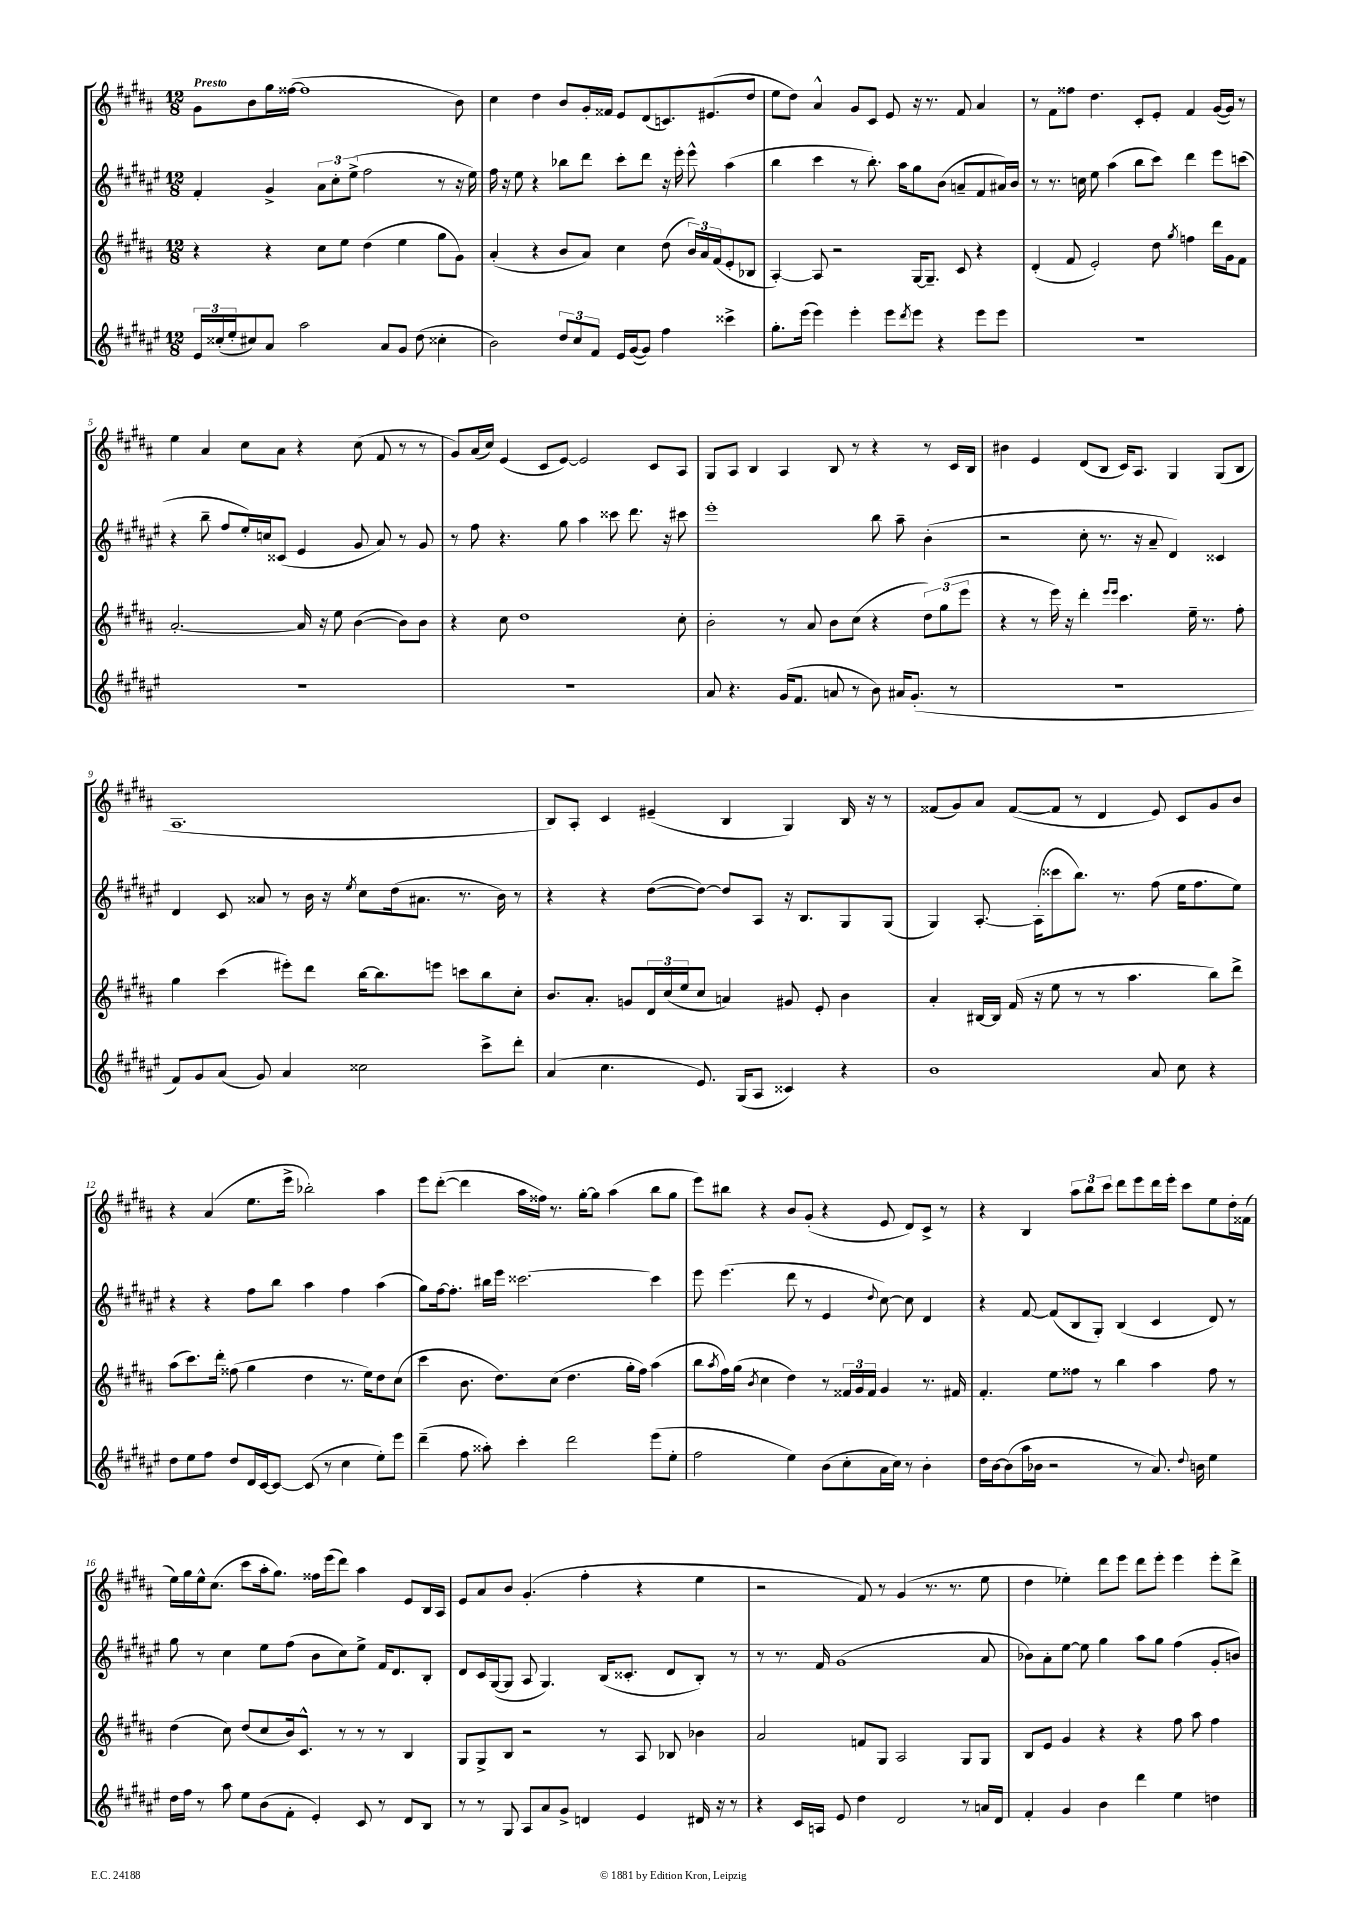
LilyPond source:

<<
\new StaffGroup <<
\new Staff = "s0" {
    \clef treble \key b \major \numericTimeSignature \time 12/8 \tempo "Presto"
    gis'8 b'8 gis''16 fisis''16~( fisis''1 b'8) |
    cis''4 dis''4 b'8 gis'16-. fisis'16 e'8 dis'8( c'8.) eis'8.( dis''8 |
    e''8 dis''8) ais'4-^ gis'8 cis'8 e'8 r16 r8. fis'8 ais'4 |
    r8 fis'8 fisis''8 dis''4. cis'8-. e'8-. fis'4 gis'16~( gis'16) r8 |
    e''4 ais'4 cis''8 ais'8 r4 cis''8( fis'8 r8 r8 |
    gis'8) ais'16( cis''16) e'4( cis'8 e'8~) e'2 cis'8 ais8 |
    gis8 ais8 b4 ais4 b8 r8 r4 r8 cis'16 b16 |
    bis'4 e'4 dis'8( b8 cis'16) ais8. gis4 gis8( b8 |
    ais1. |
    b8) ais8-. cis'4 eis'4--( b4 gis4) b16 r16 r8 |
    fisis'8( gis'8) ais'8 fisis'8~( fisis'8 r8 dis'4 e'8) cis'8 gis'8 b'8 |
    r4 ais'4( e''8. e'''16-> bes''2-.) ais''4 |
    e'''8 dis'''8~-.( dis'''4 ais''16 fisis''16) r8. gis''16~-. gis''8 ais''4( b''8 gis''8 |
    e'''8) bis''8 r4 b'8 gis'8-.( r4 e'8 dis'8) cis'8-> r8 |
    r4 b4 \tuplet 3/2 { ais''8 b''8 cis'''8 } dis'''8 e'''8 dis'''16 e'''16-. cis'''8 e''8 dis''16-. fisis'16( |
    e''16) gis''16 e''16-^ cis''8.( cis'''8 ais''16-. gis''8.) fisis''16 e'''16( dis'''8) ais''4 e'8 b16 ais16 |
    e'8 ais'8 b'8 gis'4.-.( fis''4-. r4 e''4 |
    r2 fis'8) r8 gis'4( r8. r8. e''8 |
    dis''4 ees''4-.) dis'''8 e'''8 dis'''8 e'''8-. e'''4 e'''8-. dis'''8-> \bar "|." |
}
\new Staff = "s1" {
    \clef treble \key fis \major \numericTimeSignature \time 12/8
    fis'4-. gis'4-> \tuplet 3/2 { ais'8 cis''8-. eis''8->( } fis''2 r8 r16 eis''16) |
    fis''16 r16 eis''8 r4 bes''8 dis'''8 cis'''8-. dis'''8 r16 eis'''16-. eis'''8-^ ais''4( |
    b''4 cis'''4 r8 b''8.-.) ais''16 gis''8 b'8( a'8-- fis'8 ais'16) b'16 |
    r8 r8. c''16 eis''8 ais''4( b''8 cis'''8) dis'''4 eis'''8 c'''8( |
    r4 b''8-- fis''8 eis''16-.) c''16 cisis'8( eis'4 gis'8 ais'8) r8 gis'8 |
    r8 fis''8 r4. gis''8 ais''4 cisis'''8 dis'''8. r16 cis'''8 |
    eis'''1-. b''8 ais''8-- b'4-.( |
    r2 cis''8-. r8. r16 ais'8-- dis'4) cisis'4 |
    dis'4 cis'8 aisis'8 r8 b'16 r16 \acciaccatura { eis''8 } cis''8 dis''16( ais'8. r8. b'16) r8 |
    r4 r4 dis''8~( dis''8~) dis''8 ais8 r16 b8. gis8 gis8( |
    gis4) ais8.~-. ais16-.( cisis'''8 b''8.) r8. fis''8( eis''16 fis''8. eis''8) |
    r4 r4 fis''8 b''8 ais''4 fis''4 ais''4( |
    gis''8) fis''16~ fis''8.-. bis''16 eis'''16 cisis'''2.~ cisis'''4 |
    eis'''8 eis'''4.( dis'''8 r8 eis'4 \appoggiatura { dis''8 } cis''8~) cis''8 dis'4 |
    r4 fis'8~ fis'8( b8 gis8-.) b4( cis'4 dis'8) r8 |
    gis''8 r8 cis''4 eis''8 fis''8( b'8 cis''8) eis''8-> fis'16 dis'8. b8-. |
    dis'8 cis'16 gis16~( gis8 ais8 gis4.) b16( cisis'8.-. dis'8 b8-.) r8 |
    r8 r8. fis'16 gis'1( ais'8 |
    bes'8) ais'8-. eis''8~ eis''8 gis''4 ais''8 gis''8 fis''4( gis'8-. b'8) \bar "|." |
}
\new Staff = "s2" {
    \clef treble \key b \major \numericTimeSignature \time 12/8
    r4 r4 cis''8 e''8 dis''4( e''4 gis''8 gis'8) |
    ais'4-.( r4 b'8 ais'8) cis''4 dis''8( \tuplet 3/2 { b'16) ais'16 fis'16( } e'8-. bes8 |
    ais4~-.) ais8 r2 gis16~ gis8.-- cis'8 r4 |
    dis'4-.( fis'8 e'2-.) dis''8 \acciaccatura { gis''8 } f''4 dis'''16 gis'16 fis'8 |
    ais'2.~-. ais'16 r16 e''8 b'4~( b'8) b'8 |
    r4 cis''8 dis''1 cis''8-. |
    b'2-. r8 ais'8 b'8 cis''8( r4 \tuplet 3/2 { dis''8) gis''8( e'''8 } |
    r4 r8 e'''16) r16 dis'''4-. \grace { e'''16 e'''16 } cis'''4. e''16-- r8. fis''8-. |
    gis''4 cis'''4( eis'''8-.) dis'''8 b''16~ b''8. e'''8 c'''8 b''8 cis''8-. |
    b'8. ais'8.-. g'8 \tuplet 3/2 { dis'16 cis''16( e''16 } cis''8 a'4) gis'8 e'8-. b'4 |
    ais'4-. bis16~ bis16 fis'16( r16 e''8 r8 r8 ais''4. b''8) dis'''8-> |
    ais''8( cis'''8.) dis'''16-. fisis''8( gis''4 dis''4 r8. e''16) dis''8 cis''8( |
    cis'''4 b'8. dis''8.) cis''8( dis''4. gis''16-. fis''16) ais''4( |
    b''8 \acciaccatura { ais''8 } fis''16) gis''16( \acciaccatura { b'8 } cis''4 dis''4) r8 \tuplet 3/2 { fisis'16 gis'16 fisis'16 } gis'4 r8. fis'16 |
    fis'4.-. e''8 fisis''8 r8 b''4 ais''4 fisis''8 r8 |
    dis''4( cis''8) dis''8( cis''8 b'16) cis'8.-^ r8 r8 r8 b4 |
    gis8 gis8-> b8 r2 r8 ais8 bes8 bes'4 |
    ais'2 f'8 gis8 ais2 gis8 gis8 |
    b8 e'8 gis'4 r4 r4 fis''8 ais''8 fis''4 \bar "|." |
}
\new Staff = "s3" {
    \clef treble \key fis \major \numericTimeSignature \time 12/8
    \tuplet 3/2 { eis'16 cisis''16-.( eis''16-. } cis''8) ais'8 ais''2 ais'8 gis'8 dis''8( cisis''4-. |
    b'2) \tuplet 3/2 { dis''8 cis''8 fis'8 } eis'16 gis'16~( gis'8) fis''4 cisis'''4-> |
    gis''8.-. eis'''16( eis'''4) eis'''4-. eis'''8 \acciaccatura { dis'''8 } eis'''8 r4 eis'''8 eis'''8 |
    R1. |
    R1. |
    R1. |
    ais'8 r4. gis'16( fis'8. a'8 r8 b'8) ais'16 gis'8.-.( r8 |
    R1. |
    fis'8) gis'8 ais'8( gis'8) ais'4 cisis''2 cis'''8-> dis'''8-. |
    ais'4( cis''4. eis'8.) gis16( ais8 cisis'4) r4 |
    b'1 ais'8 cis''8 r4 |
    dis''8 eis''8 fis''8 dis''8 dis'16 cis'16~ cis'8~ cis'8( r8 cis''4 eis''8-.) eis'''8 |
    dis'''4--( fis''8 aisis''8-.) cis'''4-. dis'''2 eis'''8( eis''8-. |
    fis''2 eis''4) b'8( cis''8-. ais'16 cis''16) r8 b'4-. |
    dis''16 b'16~ b'8( ais''16 bes'16 r2 r8 ais'8.) \appoggiatura { dis''8 } b'16 eis''4 |
    dis''16 fis''16 r8 ais''8 eis''8 b'8( fis'8-. eis'4-.) cis'8 r8 dis'8 b8 |
    r8 r8 gis8 ais8 ais'8 gis'8-> d'4 eis'4 dis'16 r16 r8 |
    r4 cis'16 a16 eis'8 dis''4 dis'2 r8 a'16 dis'16 |
    fis'4-. gis'4 b'4 dis'''4 eis''4 d''4 \bar "|." |
}
>>
>>
